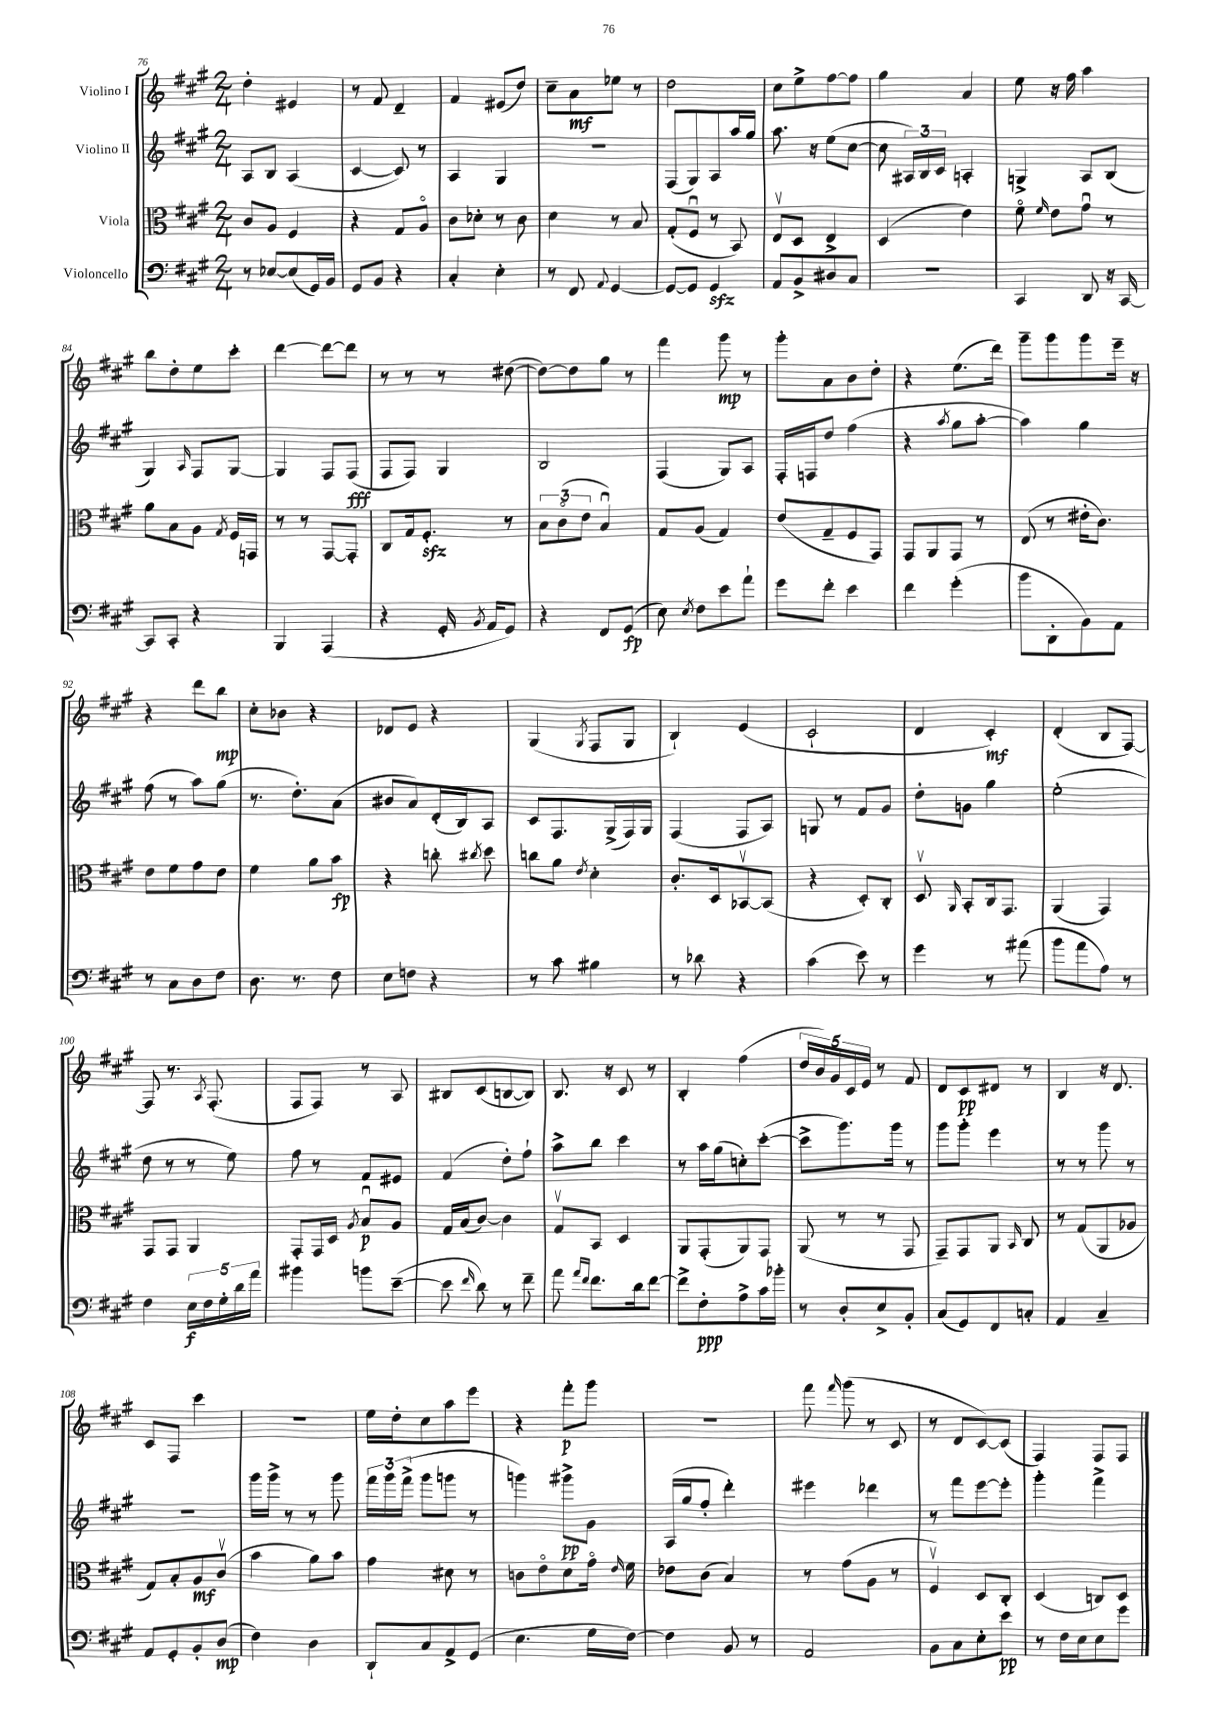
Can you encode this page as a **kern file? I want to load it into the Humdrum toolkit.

**kern	**kern	**kern	**kern
*staff4	*staff3	*staff2	*staff1
*clefF4	*clefC3	*clefG2	*clefG2
*k[f#c#g#]	*k[f#c#g#]	*k[f#c#g#]	*k[f#c#g#]
*M2/4	*M2/4	*M2/4	*M2/4
8r	8c#	8A	4dd'
[8E-	8A	8B	.
(8E-]	4F#	(4A	4e#
16GG#)	.	.	.
16BB	.	.	.
=	=	=	=
8GG#	4r	[4c#	8r
8BB	.	.	8f#
4r	8G#	8c#])	4d~
.	8Ao	8r	.
=	=	=	=
4C#'	8c#	4A	4f#
.	8d-'	.	.
4E'	8r	4G#	(8e#
.	8c#	.	8dd)
=	=	=	=
8r	4d	2r	8cc#~
8FF#	.	.	8a
8qqAA	.	.	.
[4GG#	8r	.	8ee-
.	8B	.	8r
=	=	=	=
8GG#_	(8G#'	(8F#	2dd
8GG#]	8F#u	8G#)	.
4GG#	8r	8A	.
.	8BB)	16aa	.
.	.	16gg#	.
=	=	=	=
8AA	8Ev	8.aa	8cc#
8BB^	8D	.	8ee^
.	.	16r	.
8D#	4E^	(8ee	[8ff#
8C#	.	[8cc#	8ff#]
=	=	=	=
2r	(4D	8cc#]	4gg#
.	.	24A#)	.
.	.	24B	.
.	.	24c#	.
.	4e)	4A'	4a
=	=	=	=
4CC#	8f#o	4G^	8ee
.	16qqf#	.	.
.	8e	.	16r
.	.	.	16ff#
8DD	8g#u	8A	4aa
16r	8r	(8B	.
[16CC#	.	.	.
=	=	=	=
8CC#]	8a	4G#)	8bb
8CC#'	8B	.	8dd'
.	.	16qqA	.
4r	8A	8F#	8ee
.	8qG#	.	.
.	16F#	[8G#	8ccc#'
.	16GG	.	.
=	=	=	=
4BBB	8r	4G#]	[4ddd
.	8r	.	.
(4AAA	[8GG#	8F#	8ddd_
.	8GG#']	(8F#	8ddd]
=	=	=	=
4r	8C#	8F#	8r
.	16G#	8F#)	8r
.	8.F#'	.	.
16GG#'	.	4G#	8r
8qBB	.	.	.
16AA	.	.	.
8GG#)	8r	.	([8dd#
=	=	=	=
4r	12B	2B	8dd#_)
.	(12c#o	.	.
.	.	.	8dd#]
.	12e	.	.
8FF#	4Bu)	.	8gg#
(8GG#	.	.	8r
=	=	=	=
8E)	8G#	(4F#	4fff#
8qE	.	.	.
8F#	(8A	.	.
8e	4G#)	8G#)	8ggg#
8a`	.	8A	8r
=	=	=	=
8g#	(8e	16F#'	8ggg#'
.	.	16F	.
8f#'	8G#~	8dd	8a
4e	8F#	(4ff#	8b
.	8GG#)	.	8dd'
=	=	=	=
4f#	8GG#	4r	4r
.	8AA	.	.
.	.	8qaa	.
(4g#'	8GG#	8gg#	(8.ee
.	8r	[8aa'	.
.	.	.	16ddd)
=	=	=	=
8b	(8E	4aa])	8ggg#~
8DD'	8r	.	8ggg#
8BB)	16e#'	4gg#	8ggg#
.	8.c#)	.	.
8AA	.	.	16eee~
.	.	.	16r
=	=	=	=
8r	8e	(8ff#	4r
8C#	8f#	8r	.
8D	8g#	8aa)	8ddd
8F#	8e	(8gg#	8bb
=	=	=	=
8.D	4f#	8.r	8cc#'
.	.	.	8b-
8.r	.	8.dd')	.
.	8a	.	4r
8F#	8b	(8a	.
=	=	=	=
8E	4r	8b#	8d-
8F	.	8a)	8e
4r	8cc'	(16d'	4r
.	.	16B)	.
.	8qcc#	.	.
.	8dd	8A	.
=	=	=	=
8r	8cc	8c#	(4G#
8c#	8a	8.F#	.
.	8qe	.	8qG#
4B#	4d'	.	8F#
.	.	(16G#^	.
.	.	16F#)	8G#
.	.	16G#	.
=	=	=	=
8r	8.c#'	(4F#	4B`)
8d-	.	.	.
.	16D	.	.
4r	[8BB-v	8F#	(4e
.	(8BB-]	8A)	.
=	=	=	=
(4c#	4r	8G	2c#`
.	.	8r	.
8e)	8D')	8f#	.
8r	8C#'	8g#	.
=	=	=	=
4g#	8Dv	8dd'	4d
.	16qqAA	.	.
.	8BB'	8g	.
8r	16C#	4gg#	4c#')
.	8.GG#	.	.
(8a#	.	.	.
=	=	=	=
8b	(4AA	(2ee'	(4d'
8a	.	.	.
8A)	4GG#)	.	8B
8r	.	.	[8F#)
=	=	=	=
4F#	8GG#	8dd	8F#]
.	8GG#	8r	8.r
20E	4AA	8r	.
20F#	.	.	.
.	.	.	8qA
.	.	.	(8.F#'
20G#'	.	.	.
.	.	8ee)	.
20d	.	.	.
20a	.	.	.
=	=	=	=
4b#	8GG#'	8ff#	8F#
.	16GG#	8r	8F#)
.	16D	.	.
.	8qA	.	.
8b	8Bu	8f#	8r
([8e~	8A	8e#	8A
=	=	=	=
8e]	16G#	(4f#	8B#
.	(16B	.	.
16qqf#	.	.	.
8d)	[8c#)	.	(8c#
8r	4c#]	8dd')	[8B
8f#~	.	8ff#`	8B])
=	=	=	=
8a	8G#v	8aa^	8.B
16qqa	.	.	.
16qqf#	.	.	.
8.f#	8BB	8bb	.
.	.	.	16r
.	4D	4ccc#	8c#
16d	.	.	.
[8f#	.	.	8r
=	=	=	=
8f#^]	8AA	8r	4B'
8F#'	(8GG#'	16aa	.
.	.	(16gg#	.
8A^	8AA)	8cc')	(4ff#
16c#	8GG#	([8ccc#'	.
16b-'	.	.	.
=	=	=	=
8r	(8AA	8ccc#^]	20dd
.	.	.	20b)
.	.	.	20g#
8D'	8r	8.ggg#)	.
.	.	.	20c#
.	.	.	20e
8E^	8r	.	8r
.	.	16ggg#	.
8BB'	8GG#	8r	8f#
=	=	=	=
(8C#	8GG#~)	8ggg#	8d
8GG#)	8GG#	8ggg#'	8c#
8FF#	8AA	4eee	8d#
.	16qqBB	.	.
8C'	8C#	.	8r
=	=	=	=
4AA	8r	8r	4B
.	(8G#	8r	.
4C#~	8AA	8ggg#	16r
.	.	.	8.d
.	8A-	8r	.
=	=	=	=
8AA	8G#)	2r	8c#
8GG#'	8B'	.	8F#
8BB'	8A	.	4ccc#
(8D	(8c#v	.	.
=	=	=	=
4F#)	4b	16ggg#	2r
.	.	16ggg#^	.
.	.	8r	.
4D	8a)	8r	.
.	8b	8ggg#	.
=	=	=	=
8DD`	4g#	24fff#	16ee
.	.	24ggg#	.
.	.	.	16dd'
.	.	(24fff#^	.
8C#	.	8ggg#	8cc#
8AA^	8d#	8ggg	8aa
(8GG#	8r	8r	8eee
=	=	=	=
4.E	8c	4ggg)	4r
.	8eo	.	.
.	8d	8ggg#^	8fff#'
16G#	16g#o	8g#	8ggg#
.	16qqe	.	.
[16F#)	16f#	.	.
=	=	=	=
4F#]	8e-	(16A	2r
.	.	16gg#	.
.	(8c#	8ff#'	.
8BB	4B)	4ddd')	.
8r	.	.	.
=	=	=	=
2AA	8r	4eee#	8fff#
.	.	.	16qqfff#
.	(8g#	.	(8ggg#
.	8A	4ddd-	8r
.	8r	.	8c#
=	=	=	=
8BB	4F#v)	8r	8r
8C#	.	8fff#	8d
8E'	8D	[8eee	[8c#)
8e	8C#'	8eee']	(8c#]
=	=	=	=
8r	(4D	4ggg#'	4F#)
16F#	.	.	.
16E	.	.	.
8E	8C)	4fff#^	8F#
8g#	8D	.	8F#
==	==	==	==
*-	*-	*-	*-
